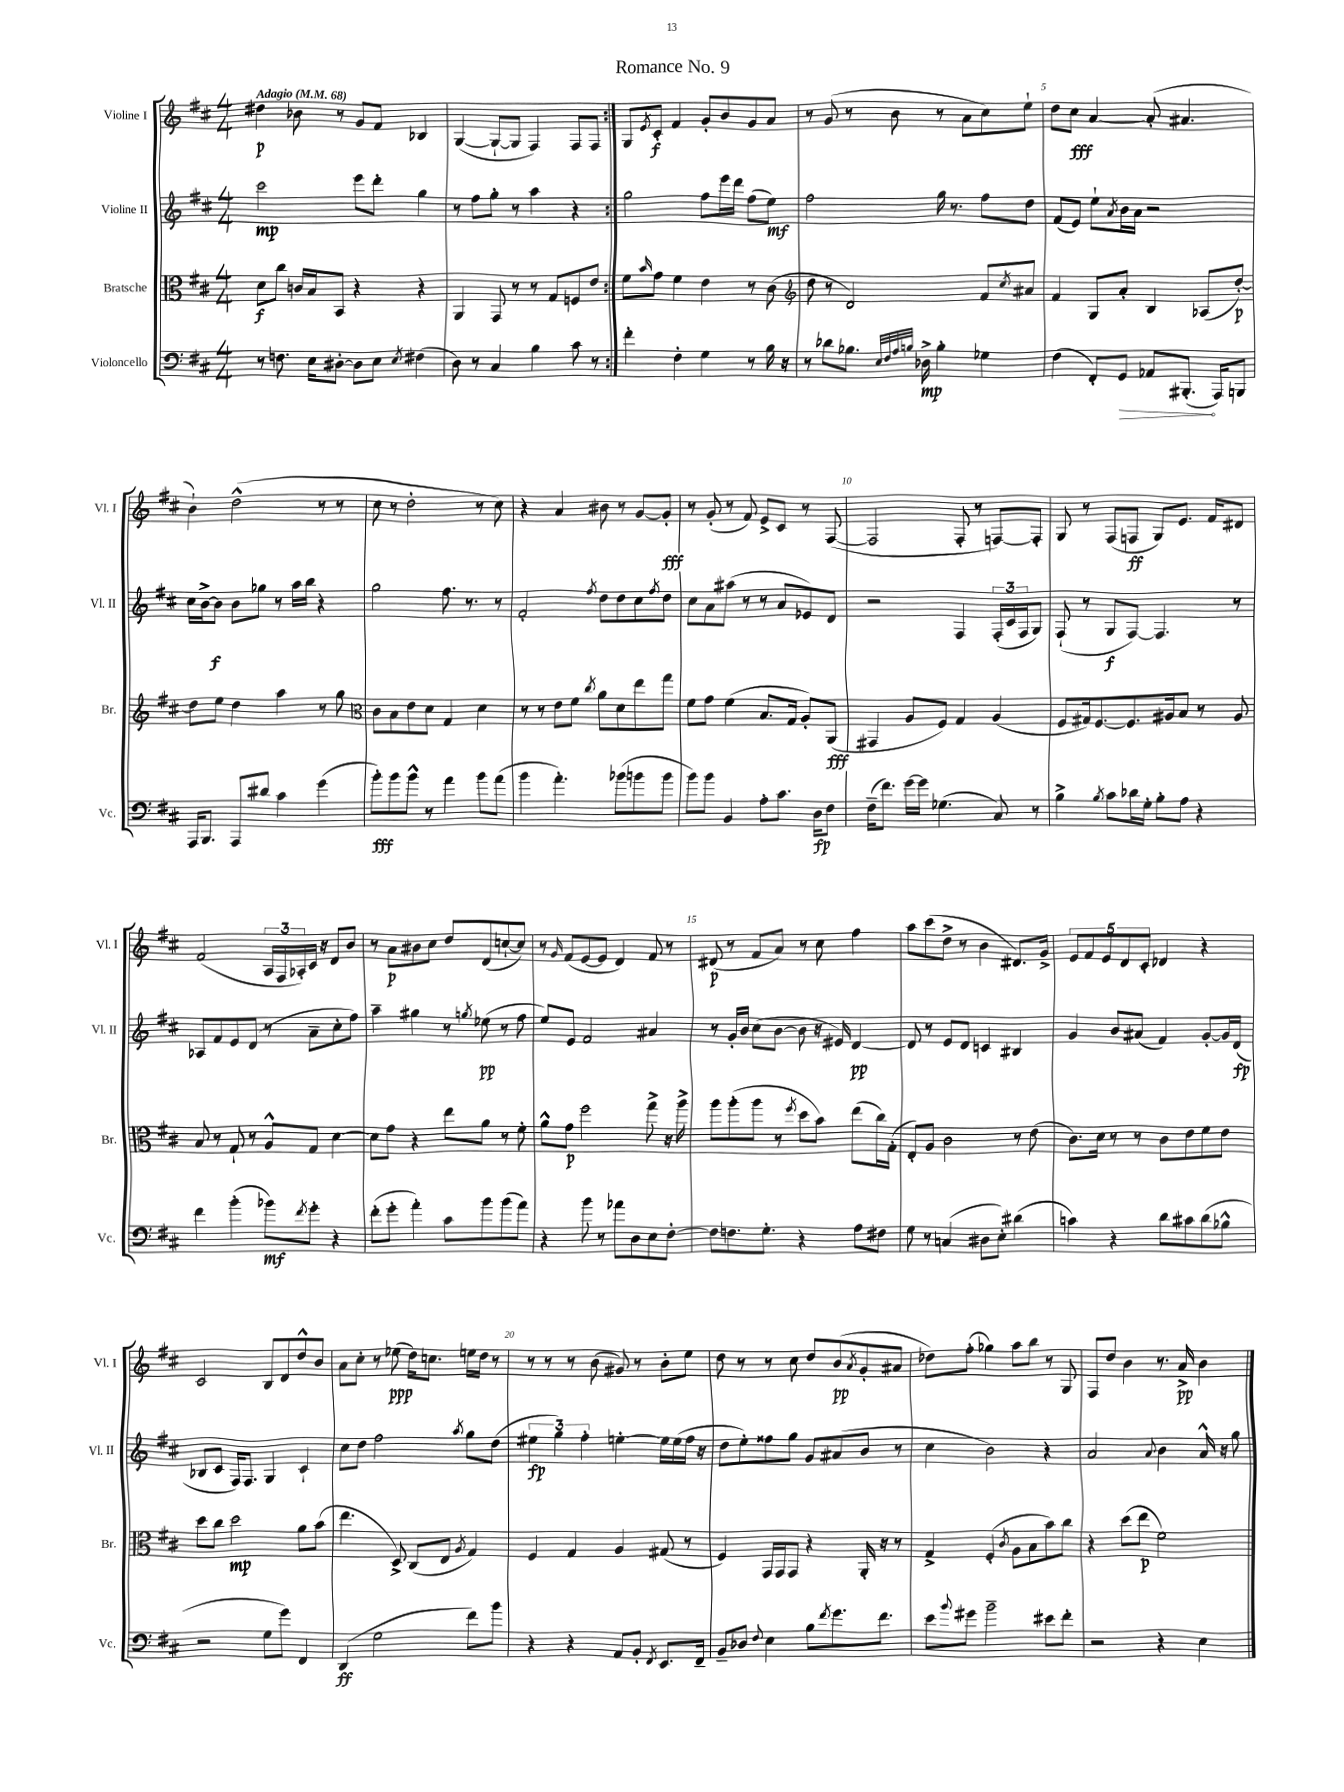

**kern	**kern	**kern	**kern
*staff4	*staff3	*staff2	*staff1
*clefF4	*clefC3	*clefG2	*clefG2
*k[f#c#]	*k[f#c#]	*k[f#c#]	*k[f#c#]
*M4/4	*M4/4	*M4/4	*M4/4
*MM68	*MM68	*MM68	*MM68
8r	8d\L	2ccc#\	4dd#\
8.F\	8cc#\J	.	.
.	16c/LL	.	8b-\
16E\LK	16B/J	.	.
[8D#'\J	8BB/J	.	8r
8D#\]L	4r	8eee\L	8g/L
8E\J	.	8ddd'\J	8f#/J
8qE/	.	.	.
(4F#\	4r	4gg\	4B-/
=	=	=	=
8D\)	4AA/	8r	([4G/
8r	.	8ff#\L	.
4C#/	8GG/	8gg'\J	8G`/_L
.	8r	8r	8G/]J
4B\	8r	4aa\	4F#/)
.	8G/L	.	.
8c#\	8F/	4r	8F#/L
8r	8e/J	.	8F#/J
=:|!	=:|!	=:|!	=:|!
4f#'\	8f#\L	2gg\	8G/L
.	16qqb/	.	8qe/
.	8g\J	.	8c#'/J
4F#'\	4f#\	.	4f#/
4G\	4e\	8ff#\L	8g'/L
.	.	16eee\L	8b/
.	.	16ddd\JJ	.
8r	8r	(8ff#\L	8g/
16B\	(8c#\	8ee\J)	8a/J
16r	.	.	.
=	=	=	=
*	*clefG2	*	*
8r	8dd\	2ff#\	8r
8d-\L	8r	.	(8g/
8.B-\J	2d/)	.	8r
.	.	.	8b\
32qqE/LLL	.	.	.
32qqF#/	.	.	.
32qqA/	.	.	.
32qqB/JJJ	.	.	.
16D-^\	.	.	.
4B'\	.	16gg\	8r
.	.	8.r	.
.	.	.	8a\L
4G-\	8f#/L	8ff#\L	8cc#\)
.	8qcc#/	.	.
.	8a#/J	8dd\J	8ee`\J
=	=	=	=
(4F#\	4f#/	(8f#/L	8dd\L
.	.	8e/J)	8cc#\J
8FF#'/L)	8G/L	8ee`\L	[4a/
.	.	8qa/	.
8GG/J	8a'/J	16b\L	.
.	.	16a\JJ	.
8AA-/L	4B/	2r	(8a'/]
(8.BBB#'/J	.	.	4.a#/
.	(8A-/L	.	.
16AAA/LK)	.	.	.
8BBB/J	[8dd'/J)	.	.
=	=	=	=
16AAA/LK	8dd\]L	16cc#\LL	4b`\)
8.BBB/J	.	[16b^\J	.
.	8ee\J	8b\]J	.
8AAA/L	4dd\	8b\L	(2dd^^\
8d#/J	.	8gg-\J	.
4c#\	4aa\	8r	.
.	.	16aa\LL	.
.	.	16bb\JJ	.
(4g\	8r	4r	8r
.	8gg\	.	8r
=	=	=	=
*	*clefC3	*	*
8b'\L)	8c#\L	2gg\	8cc#\
8b\	8B\	.	8r
8b^^\J	8e\	.	2dd'\
8r	8d\J	.	.
4a\	4G/	8.ff#\	.
.	.	8.r	.
8b\L	4d\	.	8r
(8a\J	.	8r	8cc#\)
=	=	=	=
4b\	8r	2f#'/	4r
.	8r	.	.
4.a'\)	8e\L	.	4a/
.	8f#\J	.	.
.	8qcc#/	8qff#/	.
.	8a\L	8dd\L	8b#\
(8b-\L	8d\	8dd\	8r
8b\	8ee\	8cc#\	[8g/L
.	.	8qff#/	.
8b\J	8gg\J	8dd\J	8g'/]J
=	=	=	=
8b\L)	8f#\L	8cc#\L	8r
8b\J	8g\J	8a\	(8g'/
4BB/	(4f#\	(8aa#\J	8r
.	.	8r	8f#/)
8A'\L	8.B/L	8r	8e^/L
8.c#\J	.	8a/L	8c#/J
.	16G/Jk	.	.
.	8A'/L)	8e-/)	8r
16D\LK	.	.	.
8F#\J	(8AA/J	8d/J	([8F#/
=	=	=	=
(16F#~\LK	4GG#/	2r	2F#/]
8.f#\J)	.	.	.
[16g\LL	8A/L	.	.
16g\]JJ	.	.	.
(4.G-\	8F#/J)	.	.
.	4G/	4F#/	8F#'/
.	.	.	8r
8C#/)	(4A/	(24F#'/LL	[8F/L)
.	.	24c#/	.
.	.	24F#/J	.
8r	.	8G/J)	8F'/]J
=	=	=	=
4B^\	8F#/L	(8F#`/	8G/
.	16G#/k)	8r	8r
.	[8.F#/	.	.
8qB/	.	.	.
8c#\L	.	8G/L	(8F#/L
16d-\L	8.F#/]	[8F#/J)	8F/J
16G'\JJ	.	.	.
8B'\L	.	4.F#/]	8G/L)
.	16A#/k	.	.
8A\J	8B/J	.	8.e/J
4r	8r	.	.
.	.	.	16f#/LK
.	8A#/	8r	8d#/J
=	=	=	=
4f#\	8B/	8A-/L	(2f#/
.	8r	8f#/	.
(4b'\	8G`/	8e/	.
.	8r	(8d/J	.
8b-\L)	8A^^/L	8r	24A/LL
.	.	.	24F#/
.	.	.	24A-'/)
8qf#/	.	.	.
8g'\J	8G/J	8a~\L	16c#/JJ
.	.	.	16r
4r	[4d\	8cc#'\	8d/L
.	.	8ff#\J)	8b/J
=	=	=	=
(8f#'\L	8d\]L	4aa~\	8r
8g'\J	8g\J	.	8a\L
4a'\)	4r	4gg#\	8b#\
.	.	.	8cc#\J
8c#\L	8ee\L	8r	8dd/L
.	.	8qgg/	.
8b\	8a\J	(8ee-\	(8d/
(8b\	8r	8r	[8cc`/
8a\J)	8f#'\	8ff#\	8cc/]J)
=	=	=	=
4r	8a^^\L	8ee/L)	8r
.	.	.	16qqg/
.	8g\J	8e/J	(8f#/L
8b\	2ff#\	2f#/	[8e/
8r	.	.	8e/]J
8a-\L	.	.	4d/)
8D\	.	.	.
8E\	8gg^\	4a#/	8f#/
[8F#'\J	16r	.	8r
.	16aa^\	.	.
=	=	=	=
8F#\]L	8aa\L	8r	(8d#/
8.F\	(8aa'\	16g'/LL	8r
.	.	16b/JJ	.
.	8aa\J	(8cc#\L	8f#/L
8.G'\J	.	.	.
.	8r	[8b\J	8a/J)
.	8qff#/	.	.
4r	8dd\L	8b\]	8r
.	8b\J)	16r	8cc#\
.	.	16e#/)	.
8A\L	(8ee\L	[4d/	4ff#\
8F#\J	16cc#\L)	.	.
.	(16G'\JJ	.	.
=	=	=	=
8G\	8E'/L)	8d/]	8aa\L
8r	8A/J	8r	(8ccc#\
(4C/	2c#\	8e/L	8dd^\J
.	.	8d/J	8r
8D#\L	.	4c/	4b\
8E'\J)	.	.	.
(4d#\	8r	4B#/	8.d#/L)
.	(8e\	.	.
.	.	.	16g^/Jk
=	=	=	=
4c\)	8.c#\L)	4g/	10e/L
.	.	.	10f#/
.	16d\Jk	.	.
.	.	.	10e/
4r	8r	8b/L	.
.	.	.	10d/
.	8r	(8a#/J	.
.	.	.	10c#'/J
8d\L	8c#\L	4f#/)	4d-/
8c#\	8e\	.	.
(8d\	8f#\	[8g'/L	4r
8B-^^\J	8e\J	16g/]L	.
.	.	(16d/JJ	.
=	=	=	=
2r	8dd\L	8B-/L	2c#/
.	8cc#\J	8c#/J	.
.	2dd\	16F#/LK)	.
.	.	8.F#/J	.
8G\L	.	4G/	8B/L
8g\J)	.	.	8d/
4FF#/	8a\L	4c#`/	8dd^^/
.	(8b\J	.	8b/J
=	=	=	=
(4DD/	4.ee\	8cc#\L	8a\L
.	.	8dd\J	8cc#'\J
2G\	.	2ff#\	8r
.	8D^/)	.	(8ee-\
.	(8C#/L	.	16dd\LK)
.	.	.	8.cc\J
.	8E/J	.	.
.	8qA/	8qaa/	.
8f#\L)	4G/)	8gg\L	16ee\LL
.	.	.	16dd\JJ
8b\J	.	(8dd\J	8r
=	=	=	=
4r	4F#/	6ee#\	8r
.	.	.	8r
.	.	6gg\)	.
4r	4G/	.	8r
.	.	6ff#'\	.
.	.	.	(8b\
8AA/L	4A/	[4ee'\	8g#/)
8BB'/J	.	.	8r
8qFF#/	.	.	.
8.EE/L	(8G#/	16ee\]LL	8b'\L
.	.	(16ee\	.
.	8r	16ff#\JJ	8ee\J
16FF#~/Jk	.	16r	.
=	=	=	=
8BB~/L	4F#/)	8dd\L	8dd\
8D-/J	.	8ee'\)	8r
8qqF#/	.	.	.
4E\	16GG/LL	8ff##\	8r
.	16GG/J	.	.
.	8GG/J	8gg\J	8cc#\
8B\L	4r	8g/L	8dd/L
8qf#/	.	.	.
8.g\	.	(8a#/	(8b/
.	.	.	8qa/
.	16AA'/	8b/J	8g'/
8.f#\J	16r	.	.
.	8r	8r	8a#/J
=	=	=	=
8e\L	4G^/	4cc#\	8dd-\L)
8qqb/	.	.	.
8g#\J	.	.	(8ff#'\J
2b~\	(4F#'/	2b\)	4gg-\)
.	8qc#/	.	.
.	8A\L	.	8aa\L
.	8B\	.	8bb\J
8e#\L	8b\)	4r	8r
8f#'\J	8cc#\J	.	8G/
=	=	=	=
2r	4r	2a/	8F#/L
.	.	.	8dd/J
.	(8dd\L	.	4b\
.	8ee\J	.	.
.	.	8qqa/	.
4r	2f#\)	4b\	8.r
.	.	.	16a^/
4E\	.	16a^^/	4b\
.	.	16r	.
.	.	8gg\	.
==	==	==	==
*-	*-	*-	*-
